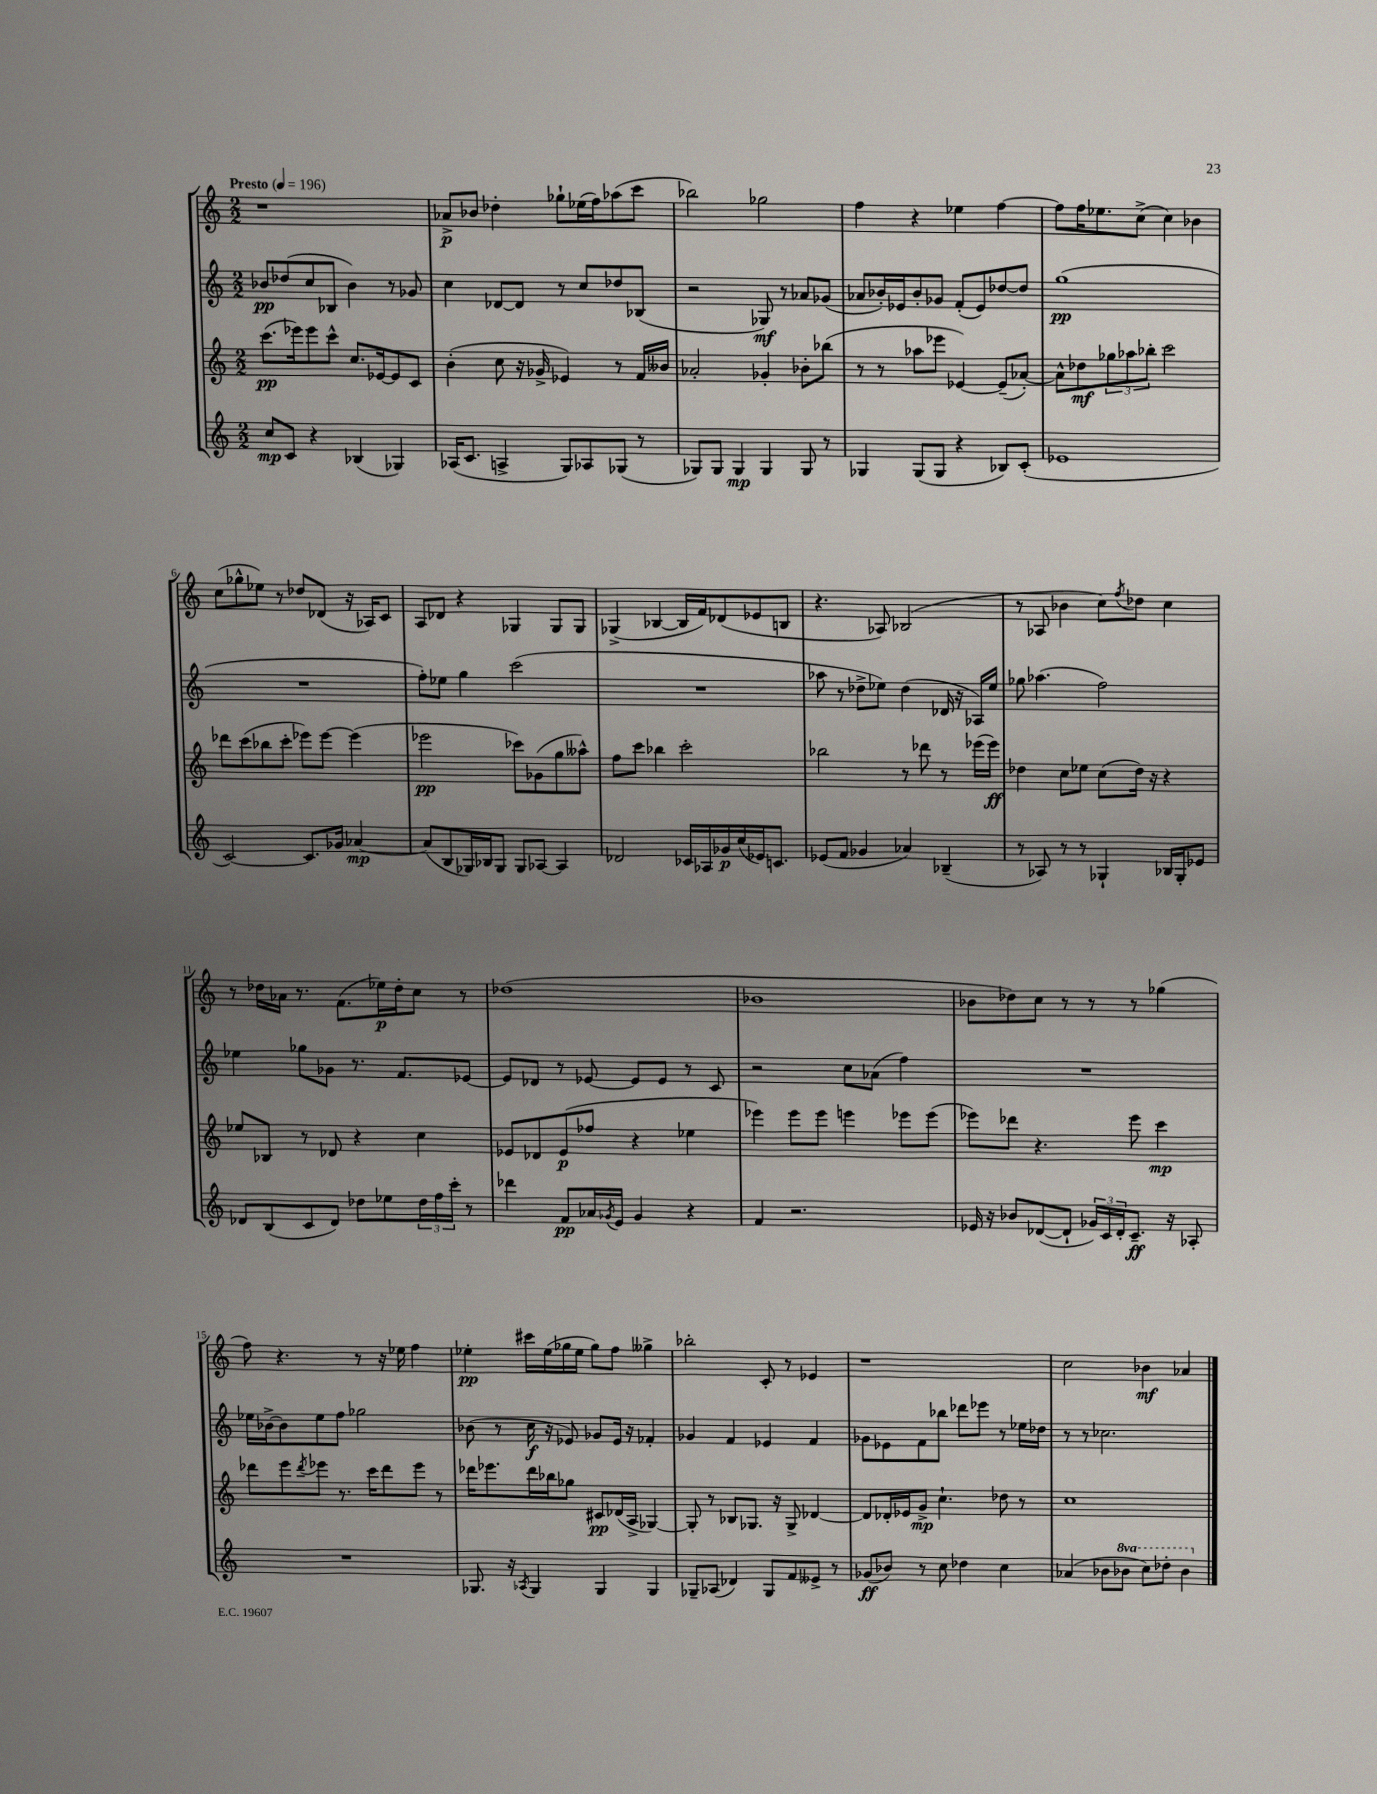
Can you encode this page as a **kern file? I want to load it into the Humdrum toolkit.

**kern	**dynam	**kern	**dynam	**kern	**dynam	**kern	**dynam
*part4	*part4	*part3	*part3	*part2	*part2	*part1	*part1
*staff4	*staff4	*staff3	*staff3	*staff2	*staff2	*staff1	*staff1
*clefG2	*	*clefG2	*	*clefG2	*	*clefG2	*
*k[]	*	*k[]	*	*k[]	*	*k[]	*
*M2/2	*	*M2/2	*	*M2/2	*	*M2/2	*
*MM196	*	*MM196	*	*MM196	*	*MM196	*
=1	=1	=1	=1	=1	=1	=1	=1
!	!	!	!	!	!	!LO:TX:a:B:t=Presto	!
8cc/L	mp	(8.ccc\L	pp	8b-X/L	pp	1r	.
8c/J	.	.	.	(8dd-X/	.	.	.
.	.	16eee-X\k)	.	.	.	.	.
4r	.	8eee-\	.	8cc/	.	.	.
.	.	8ccc^^\J	.	8B-X/J	.	.	.
(4B-X/	.	8.cc/L	.	4b-\)	.	.	.
.	.	[16e-X/k	.	.	.	.	.
4G-X/)	.	8e-/]	.	8r	.	.	.
.	.	8c/J	.	8g-X/	.	.	.
=2	=2	=2	=2	=2	=2	=2	=2
(16A-X/KL	.	(4b'\	.	4cc\	.	8a-X^/L	p
8.c/J	.	.	.	.	.	.	.
.	.	.	.	.	.	8b-X/J	.
4An^/	.	8cc\	.	[8d-X/L	.	4dd-X'\	.
.	.	16r	.	8d-/J]	.	.	.
.	.	16g-X^/	.	.	.	.	.
8G/L)	.	4e-X/)	.	8r	.	8gg-X`\L	.
8A-X/	.	.	.	8cc/L	.	(16ee-X\L	.
.	.	.	.	.	.	16ff\J)	.
(8G-X/J	.	8r	.	8dd-X/	.	(8aa-X\	.
8r	.	16f/LL	.	(8B-X/J	.	8ccc\J	.
.	.	16b--X/JJ	.	.	.	.	.
=3	=3	=3	=3	=3	=3	=3	=3
8G-X/L)	.	2a-X'/	.	2r	.	2bb-X\)	.
8G-/J	.	.	.	.	.	.	.
4G-/	mp	.	.	.	.	.	.
4G-/	.	4g-X'/	.	8G-X/)	mf	2gg-X\	.
.	.	.	.	8r	.	.	.
8G-/	.	8b-X'\L	.	8a-X/L	.	.	.
8r	.	(8bb-X\J	.	(8g-X/J	.	.	.
=4	=4	=4	=4	=4	=4	=4	=4
4G-X/	.	8r	.	8a-X/L	.	4ff\	.
.	.	8r	.	16b-X'/L)	.	.	.
.	.	.	.	16e-X/J	.	.	.
(8G-/L	.	8aa-X\L	.	8b-'/	.	4r	.
8G-/J	.	8eee-X\J	.	8g-X/J	.	.	.
4r	.	[4e-X/)	.	(8f'/L	.	4ee-X\	.
.	.	.	.	8e-/)	.	.	.
8B-X/L)	.	(8e-~/L]	.	[8dd-X/	.	[4ff\	.
(8c'/J	.	[8a-X'/J)	.	8dd-/J]	.	.	.
=5	=5	=5	=5	=5	=5	=5	=5
1e-X	.	8a-^^\L]	.	(1gg	pp	8ff\L]	.
.	.	8dd-X\	mf	.	.	16ff\K	.
.	.	.	.	.	.	8.ee-X\	.
.	.	12gg-X\	.	.	.	.	.
.	.	12aa-X\	.	.	.	.	.
.	.	.	.	.	.	(8cc^\J	.
.	.	12bb-X'\J	.	.	.	.	.
.	.	2ccc\	.	.	.	4cc\)	.
.	.	.	.	.	.	4b-X\	.
!!LO:LB:g=z
=6	=6	=6	=6	=6	=6	=6	=6
[2c/)	.	8ddd-X\L	.	1r	.	(8cc\L	.
.	.	(8ccc\	.	.	.	8gg-X^^\	.
.	.	8bb-X\	.	.	.	8ee-X\J)	.
.	.	8ccc'\J	.	.	.	8r	.
8.c/L]	.	8eee-X\L)	.	.	.	8dd-X/L	.
.	.	[8eee-\J	.	.	.	(8d-X/J	.
16g-X/Jk	.	.	.	.	.	.	.
[4a-X/	mp	(4eee-\]	.	.	.	16r	.
.	.	.	.	.	.	16A-X/KL)	.
.	.	.	.	.	.	8c/J	.
=7	=7	=7	=7	=7	=7	=7	=7
(8a-/L]	.	2eee-X\	pp	8ff'\L)	.	8A/L	.
8B/	.	.	.	8ee-X\J	.	8d-X/J	.
16G-X/L)	.	.	.	4gg\	.	4r	.
16B-X/J	.	.	.	.	.	.	.
8G-/J	.	.	.	.	.	.	.
8G-/L	.	8ccc-X\L)	.	(2ccc\	.	4G-X/	.
[8A-X/J	.	(8g-X\	.	.	.	.	.
4A-/]	.	8gg\	.	.	.	8G-/L	.
.	.	8aa--X^^\J)	.	.	.	8G-/J	.
=8	=8	=8	=8	=8	=8	=8	=8
2d-X/	.	8ff\L	.	1r	.	(4G-X^/	.
.	.	8ccc\J	.	.	.	.	.
.	.	4bb-X\	.	.	.	[4B-X/	.
16c-X/LL	.	2ccc'\	.	.	.	16B-/LL]	.
16A-X/	.	.	.	.	.	16f/J)	.
16g-X/	p	.	.	.	.	(8d-X/	.
(16cc/	.	.	.	.	.	.	.
16e-X/J)	.	.	.	.	.	8e-X/	.
8.cn/J	.	.	.	.	.	.	.
.	.	.	.	.	.	8Bn/J	.
=9	=9	=9	=9	=9	=9	=9	=9
(8e-X/L	.	2bb-X\	.	8aa-X\	.	4.r	.
8f/J	.	.	.	8r	.	.	.
4g-X/	.	.	.	8dd-X^\L	.	.	.
.	.	.	.	8ee-X\J)	.	8A-X/)	.
4a-X/)	.	8r	.	(4dd-\	.	(2B-X/	.
.	.	8ddd-X\	.	.	.	.	.
(4B-X~/	.	8r	.	16d-X/	.	.	.
.	.	.	.	16r	.	.	.
.	.	(16eee-X\LL	.	16A-X/LL)	.	.	.
.	.	16eee-\JJ)	ff	16ee-/JJ	.	.	.
=10	=10	=10	=10	=10	=10	=10	=10
8r	.	4dd-X\	.	8gg-X\	.	8r	.
8A-X/)	.	.	.	(4.aa-X\	.	8A-X/	.
8r	.	8cc\L	.	.	.	4b-X\	.
8r	.	8ee-X\J	.	.	.	.	.
4G-X`/	.	(8cc\L	.	2ff\)	.	8cc\L)	.
.	.	.	.	.	.	8qff/	.
.	.	16dd-\Jk)	.	.	.	8dd-X\J	.
.	.	16r	.	.	.	.	.
16B-X/LL	.	4r	.	.	.	4cc\	.
16G-'/J	.	.	.	.	.	.	.
8e-X/J	.	.	.	.	.	.	.
!!LO:LB:g=z
=11	=11	=11	=11	=11	=11	=11	=11
8d-X/L	.	8ee-X/L	.	4ee-X\	.	8r	.
(8B/	.	8B-X/J	.	.	.	16dd-X\LL	.
.	.	.	.	.	.	16a-X\JJ	.
8c/	.	8r	.	8gg-X\L	.	8.r	.
8d-/J)	.	8d-X/	.	8g-X\J	.	.	.
.	.	.	.	.	.	(8.f\L	.
8dd-X\L	.	4r	.	8.r	.	.	.
8ee-X\	.	.	.	.	.	16ee-X\L)	p
.	.	.	.	8.f/L	.	16dd-'\J	.
24dd-\L	.	4cc\	.	.	.	8cc\J	.
24ff\	.	.	.	.	.	.	.
24ccc'\JJ	.	.	.	.	.	.	.
8r	.	.	.	[8e-X/J	.	8r	.
=12	=12	=12	=12	=12	=12	=12	=12
4ddd-X\	.	8e-X/L	.	8e-/L]	.	(1dd-X	.
.	.	8d-X/	.	8d-X/J	.	.	.
8f/L	pp	(8e-/	p	8r	.	.	.
16a-X/L	.	8ff-X/J	.	[8e-X/	.	.	.
8qg-X/	.	.	.	.	.	.	.
16e/JJ	.	.	.	.	.	.	.
4g-/	.	4r	.	8e-/L]	.	.	.
.	.	.	.	8e-/J	.	.	.
4r	.	4ee-X\	.	8r	.	.	.
.	.	.	.	8c/	.	.	.
=13	=13	=13	=13	=13	=13	=13	=13
4f/	.	4eee-X\)	.	2r	.	1b-X	.
2.r	.	8eee-\L	.	.	.	.	.
.	.	8eee-\J	.	.	.	.	.
.	.	4eeen\	.	8cc\L	.	.	.
.	.	.	.	(8a-X\J	.	.	.
.	.	8eee-X\L	.	4ff\)	.	.	.
.	.	(8eee-\J	.	.	.	.	.
=14	=14	=14	=14	=14	=14	=14	=14
16e-X/	.	8eee-X\L)	.	1r	.	8b-X\L	.
16r	.	.	.	.	.	.	.
8b-X/L	.	8ddd-X\J	.	.	.	8dd-X\)	.
([8d-X/	.	4.r	.	.	.	8cc\J	.
8d-`/J]	.	.	.	.	.	8r	.
24g-X/LL)	.	.	.	.	.	8r	.
24c/	.	.	.	.	.	.	.
24d-'/J	.	.	.	.	.	.	.
8.c~/J	ff	8eee-\	.	.	.	8r	.
.	.	4ccc\	mp	.	.	(4gg-X\	.
16r	.	.	.	.	.	.	.
8A-X'/	.	.	.	.	.	.	.
!!LO:LB:g=z
=15	=15	=15	=15	=15	=15	=15	=15
1r	.	8ddd-X\L	.	16ee-X\LL	.	8ff\)	.
.	.	.	.	[16b-X^\J	.	.	.
.	.	8eee\	.	8b-\]	.	4.r	.
.	.	8qddd-/	.	.	.	.	.
.	.	8eee-X\J	.	8ee-\	.	.	.
.	.	8.r	.	8ff\J	.	.	.
.	.	.	.	2gg-X\	.	8r	.
.	.	16ccc\KL	.	.	.	.	.
.	.	8ddd-\	.	.	.	16r	.
.	.	.	.	.	.	16ee-X\	.
.	.	8eee-\J	.	.	.	4ff\	.
.	.	8r	.	.	.	.	.
=16	=16	=16	=16	=16	=16	=16	=16
8.G-X/	.	16ddd-X\KL	.	(8b-X\	.	4ee-X'\	pp
.	.	8.eee-X\	.	.	.	.	.
.	.	.	.	8r	.	.	.
16r	.	.	.	.	.	.	.
8qA-X/	.	.	.	.	.	.	.
4G-/	.	16ddd-\L	.	16cc\	f	16ccc#X\LL	.
.	.	16bb-X\J	.	16r	.	(16ee-\	.
.	.	8gg-X\J	.	8e-X/)	.	16gg-X\	.
.	.	.	.	.	.	16ee-\JJ	.
4G-/	.	8c#X/L	pp	8g-X/L	.	8gg-\L)	.
.	.	(16d-X/L	.	16e-/Jk	.	8ff\J	.
.	.	16A^/JJ	.	16r	.	.	.
4G-/	.	[4G-X/)	.	4f-X'/	.	4gg--X^\	.
=17	=17	=17	=17	=17	=17	=17	=17
8G-X~/L	.	8G-'/]	.	4g-X/	.	2bb-X'\	.
(8A-X/J	.	8r	.	.	.	.	.
4d-X/)	.	8B-X/L	.	4f/	.	.	.
.	.	8.G-X/J	.	.	.	.	.
8G-/L	.	.	.	4e-X/	.	8c'/	.
.	.	16r	.	.	.	.	.
8f/	.	8G-^/	.	.	.	8r	.
8e--X^/J	.	[4d-X/	.	4f/	.	4e-X/	.
8r	.	.	.	.	.	.	.
=18	=18	=18	=18	=18	=18	=18	=18
(8g-X/L	ff	8d-/L]	.	8g-X\L	.	1r	.
8b-X/J)	.	16d-X'/L	.	8e-X\	.	.	.
.	.	16e-X/J	.	.	.	.	.
8r	.	8g^/J	mp	8f\	.	.	.
8cc\	.	4.cc`\	.	8bb-X\J	.	.	.
4dd-X\	.	.	.	8ddd-X\L	.	.	.
.	.	.	.	8eee-X\J	.	.	.
4cc\	.	8dd-X\	.	8r	.	.	.
.	.	8r	.	16ee-X\LL	.	.	.
.	.	.	.	16dd-X\JJ	.	.	.
=19	=19	=19	=19	=19	=19	=19	=19
(4a-X/	.	1cc	.	8r	.	2cc\	.
.	.	.	.	8r	.	.	.
8b-X\L	.	.	.	2.cc-X\	.	.	.
*8va	*	*	*	*	*	*	*
8bb-X\J	.	.	.	.	.	.	.
8ccc\L)	.	.	.	.	.	4b-X\	mf
8ddd-X'\J	.	.	.	.	.	.	.
4bb-\	.	.	.	.	.	4a-X/	.
*X8va	*	*	*	*	*	*	*
==	==	==	==	==	==	==	==
*-	*-	*-	*-	*-	*-	*-	*-
